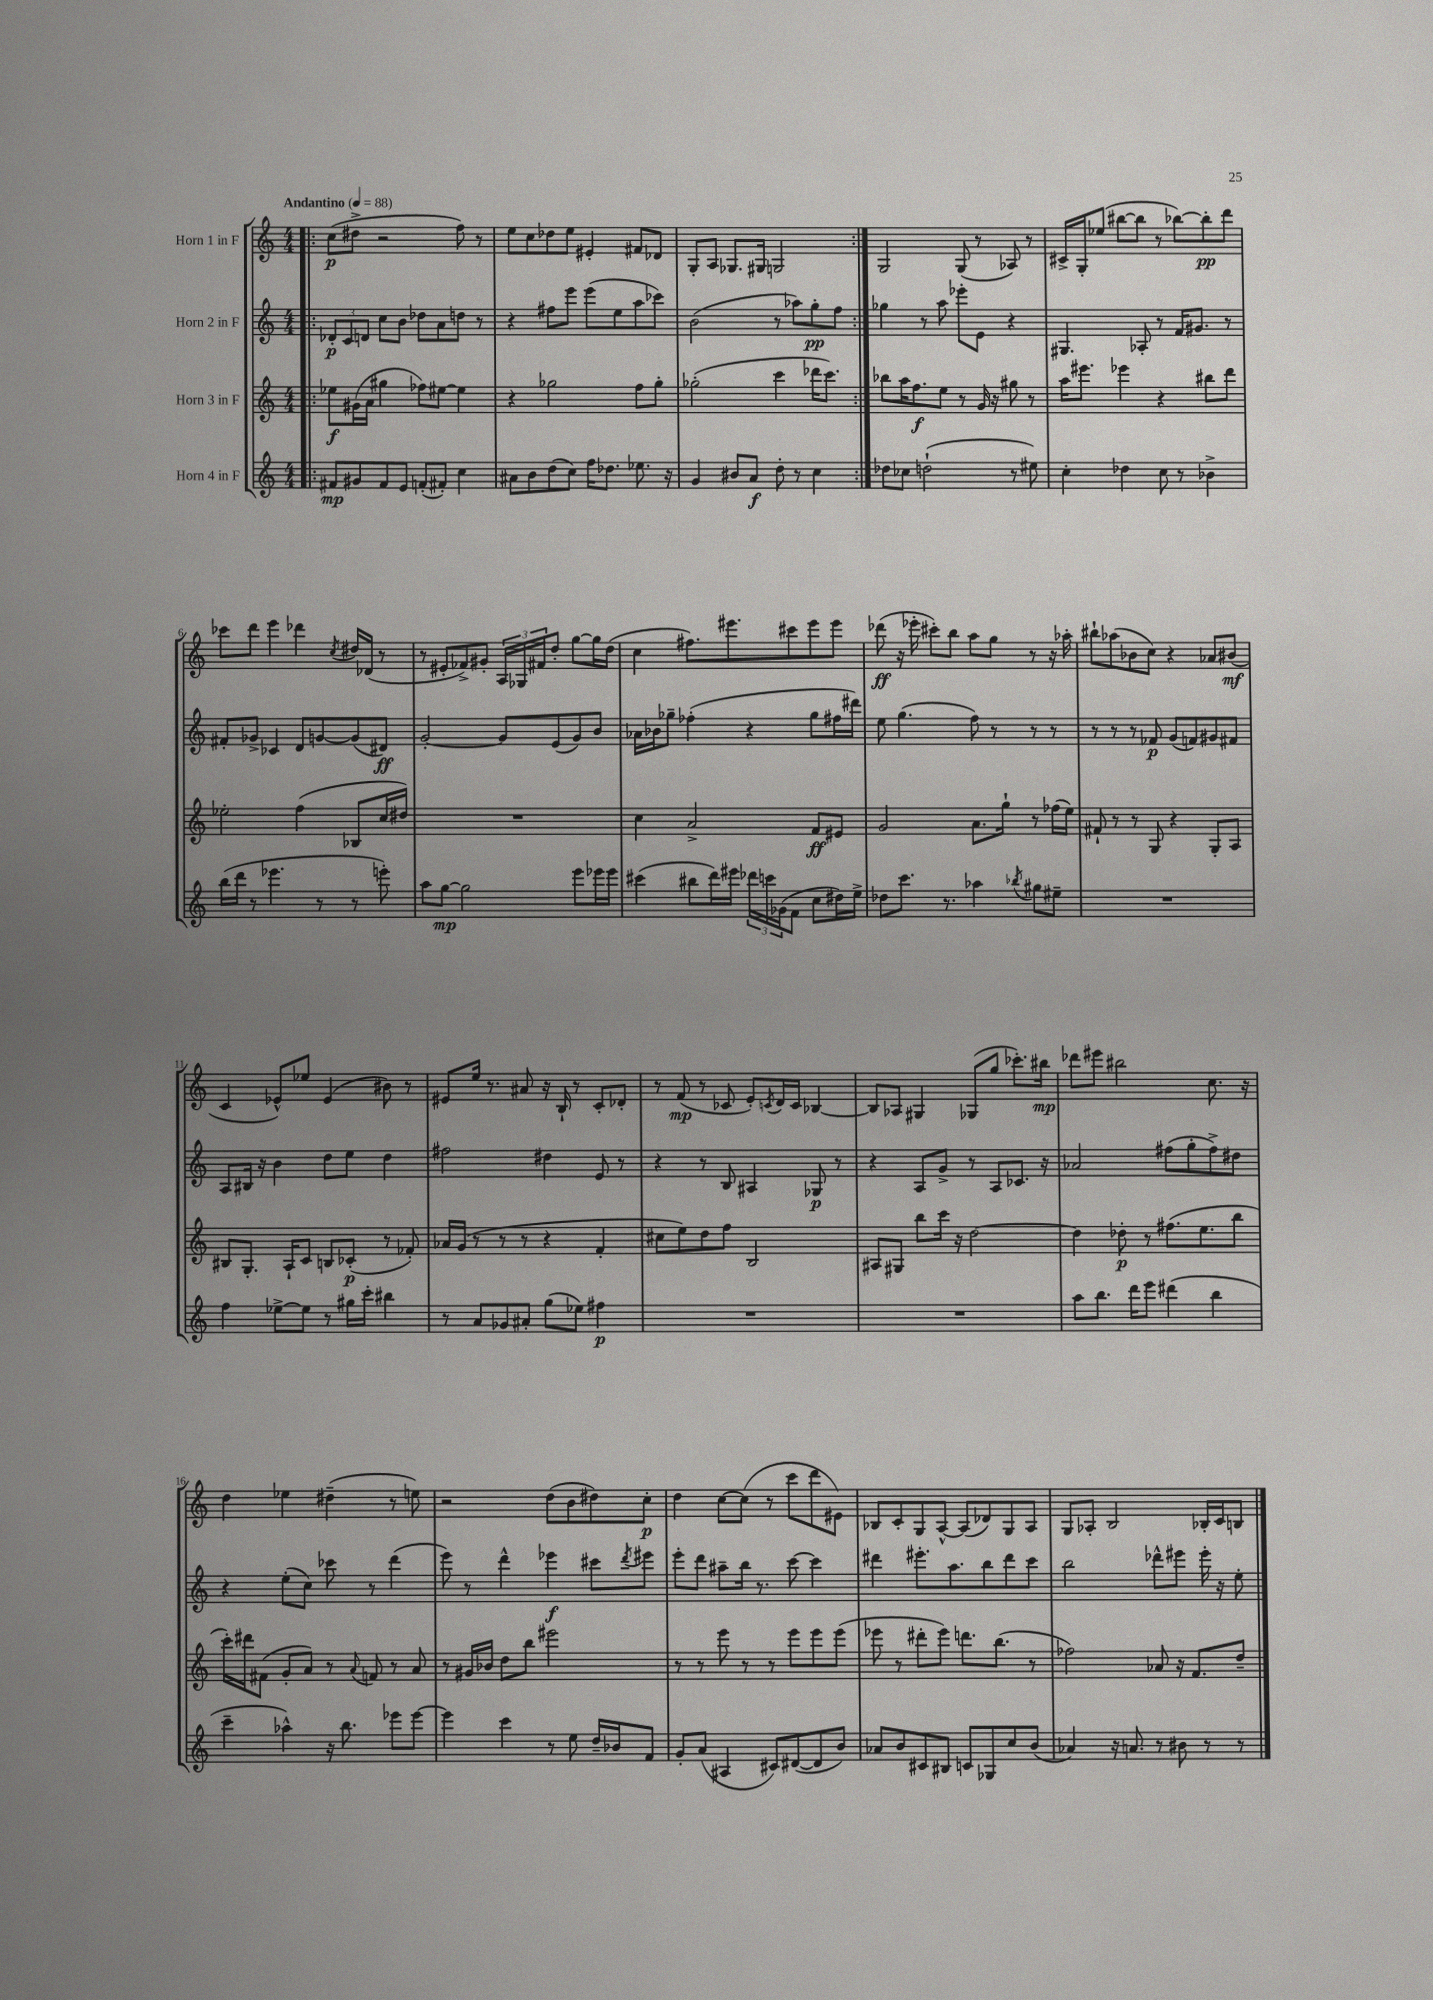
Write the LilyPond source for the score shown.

<<
\new StaffGroup <<
\new Staff = "s0" \with { instrumentName = "Horn 1 in F" } {
    \clef treble \key c \major \numericTimeSignature \time 4/4 \tempo "Andantino" 4 = 88
    \repeat volta 2 { \bar ".|:" c''8\p( dis''8-> r2 f''8) r8 |
    e''8 c''8 des''8 e''8 eis'4-. fis'8 des'8 |
    g8-. a8 ges8. gis16 g2 | }
    g2 g8( r8 aes8) r8 |
    cis'16-> g16-. ees''8( bis''8~ bis''8 r8 bes''8~) bes''8-.\pp d'''8 |
    ces'''8 d'''8 e'''4 des'''4 \acciaccatura { c''8 } dis''16 des'16( r8 |
    r8 eis'8-. fes'8->) gis'8-. \tuplet 3/2 { a16 ges16 fis'16 } d''8-. g''8~ g''16 d''16( |
    c''4 fis''8.) eis'''8. cis'''8 eis'''8 eis'''8 |
    des'''8\ff( r16 ees'''16-. cis'''8-.) b''8 a''8 g''8 r8 r16 aes''16-. |
    bis''8-! aes''8( bes'8 c''8) r4 aes'8 bis'8\mf( |
    c'4 ees'8-^) ees''8 ees'4( bis'8) r8 |
    eis'8 e''16 r8. ais'8 r16 b16-! r8 c'8-. des'8-. |
    r8 f'8\mp( r8 ces'8 e'8-.) \acciaccatura { c'8 } d'16 c'16 bes4~ |
    bes8 aes8 gis4 ges8( g''8 ces'''8.-.) bis''16\mp |
    des'''8 eis'''8 bis''2 c''8. r16 |
    d''4 ees''4 dis''4--( r8 e''8) |
    r2 d''8( b'8 dis''8) c''8-.\p |
    d''4 c''8~ c''8( r8 c'''8 d'''8 eis'8) |
    bes8 c'8-. g8 a8~-^ a8( des'8) g8 a8 |
    g8 aes8-. b2 bes16-. c'16 b8 \bar "|." |
}
\new Staff = "s1" \with { instrumentName = "Horn 2 in F" } {
    \clef treble \key c \major \numericTimeSignature \time 4/4
    \repeat volta 2 { \bar ".|:" \tuplet 3/2 { des'8-.\p c'8 d'8 } c''8 b'8 des''8 a'8 d''8 r8 |
    r4 fis''8 e'''8 e'''8( e''8 a''8 ces'''8) |
    b'2( r8 aes''8) g''8-.\pp f''8 | }
    ges''4 r8 a''8 ees'''8-. e'8 r4 |
    gis4. aes8-. r8 f'16 gis'8. r8 |
    fis'8-. ges'8-> ces'4 d'8 g'8~ g'8( dis'8\ff) |
    g'2~-. g'8 e'8( g'8) b'8 |
    aes'16 bes'16 ges''8-- fes''4-.( r4 ges''8 fis''16 dis'''16) |
    e''8 g''4.( f''8) r8 r8 r8 |
    r8 r8 r8 fes'8\p g'8( f'8) gis'8 fis'8 |
    a8 bis16 r16 b'4 d''8 e''8 d''4 |
    fis''2 dis''4 e'8 r8 |
    r4 r8 b8 ais4 ges8\p r8 |
    r4 a8 g'8-> r8 a8 ces'8. r16 |
    aes'2 fis''8( g''8-. fis''8->) dis''8 |
    r4 e''8-.( c''8) ces'''8 r8 d'''4( |
    e'''8) r8 d'''4-^ ees'''4\f cis'''8 \acciaccatura { d'''8 } eis'''8 |
    e'''8-. d'''8 ais''8-- b''16 r8. c'''8~ c'''4 |
    dis'''4 eis'''8.-. a''8. b''8 dis'''8 c'''8 |
    b''2 des'''8-^ eis'''8 eis'''16-. r16 e''8-. \bar "|." |
}
\new Staff = "s2" \with { instrumentName = "Horn 3 in F" } {
    \clef treble \key c \major \numericTimeSignature \time 4/4
    \repeat volta 2 { \bar ".|:" ees''8\f gis'16( a'16 gis''4 fes''8) eis''8~ eis''4 |
    r4 ges''2 f''8 ges''8-. |
    ges''2-.( c'''4 des'''16 c'''8.) | }
    bes''8 a''16 f''8.\f e''8 r8 g'16 r16 gis''8 r8 |
    a''16 eis'''8. ees'''4 r4 bis''8 d'''8 |
    ees''2-. f''4( bes8 c''16 dis''16) |
    R1 |
    c''4 a'2-> f'8\ff eis'8 |
    g'2 a'8. g''16-! r8 fes''16( e''16) |
    fis'8-! r8 r8 g8 r4 g8-. a8 |
    bis8 g8.-. a16-! c'8 b8 ces'8-.\p( r8 fes'8-.) |
    aes'16 g'16( r8 r8 r8 r4 f'4-. |
    cis''8 e''8) d''8 f''8 b2 |
    ais8 gis8 b''8 c'''16 r16 d''2~ |
    d''4 des''8-.\p r8 fis''8.( e''8. b''8 |
    c'''16-.) dis'''16 fis'8( g'8-. a'8) r8 \appoggiatura { a'8 } f'8 r8 a'8 |
    r8 gis'16 bes'16 d''8 b''8 eis'''2 |
    r8 r8 e'''8 r8 r8 e'''8 e'''8 e'''8( |
    ees'''8 r8 dis'''8-. ees'''8) d'''8. b''8.( r8 |
    fes''2) aes'8 r16 f'8. d''8-- \bar "|." |
}
\new Staff = "s3" \with { instrumentName = "Horn 4 in F" } {
    \clef treble \key c \major \numericTimeSignature \time 4/4
    \repeat volta 2 { \bar ".|:" fis'8\mp gis'8 fis'8 e'8 f'8-.( fis'8-.) c''4 |
    ais'8 b'8 d''8( c''8) f''16 des''8. ees''8. r16 |
    g'4 bis'8 a'8\f d''8-. r8 c''4 | }
    des''8 ces''8 d''2-!( r8 eis''8) |
    c''4-. des''4 c''8 r8 bes'4-> |
    b''16( d'''16 r8 ees'''4. r8 r8 e'''8-.) |
    a''8 g''8~\mp g''2 e'''8 ees'''16 ees'''16 |
    cis'''4( bis''8 d'''16) eis'''16 \tuplet 3/2 { des'''16 c'''16 ges'16( } f'8 c''8 dis''16) e''16-> |
    des''8 c'''8. r8. aes''4 \acciaccatura { bes''8 } gis''8 eis''8-- |
    R1 |
    f''4 ees''8~-> ees''8 r8 gis''16 c'''16-. bis''4 |
    r8 a'8 ges'8 ais'8-. g''8( ees''8) fis''4\p |
    R1 |
    R1 |
    a''8 b''8. d'''16 e'''8 dis'''4( b''4 |
    c'''4-- aes''4-^) r16 b''8. ees'''8 ees'''8~ |
    ees'''4 c'''4 r8 e''8 d''16-- bes'16 f'8 |
    g'8-. a'8( ais4 cis'8) dis'8~( dis'8 b'8) |
    aes'8 b'8 cis'8 bis8 c'8 ges8 c''8 b'8( |
    aes'4) r16 a'8. r8 bis'8 r8 r8 \bar "|." |
}
>>
>>
